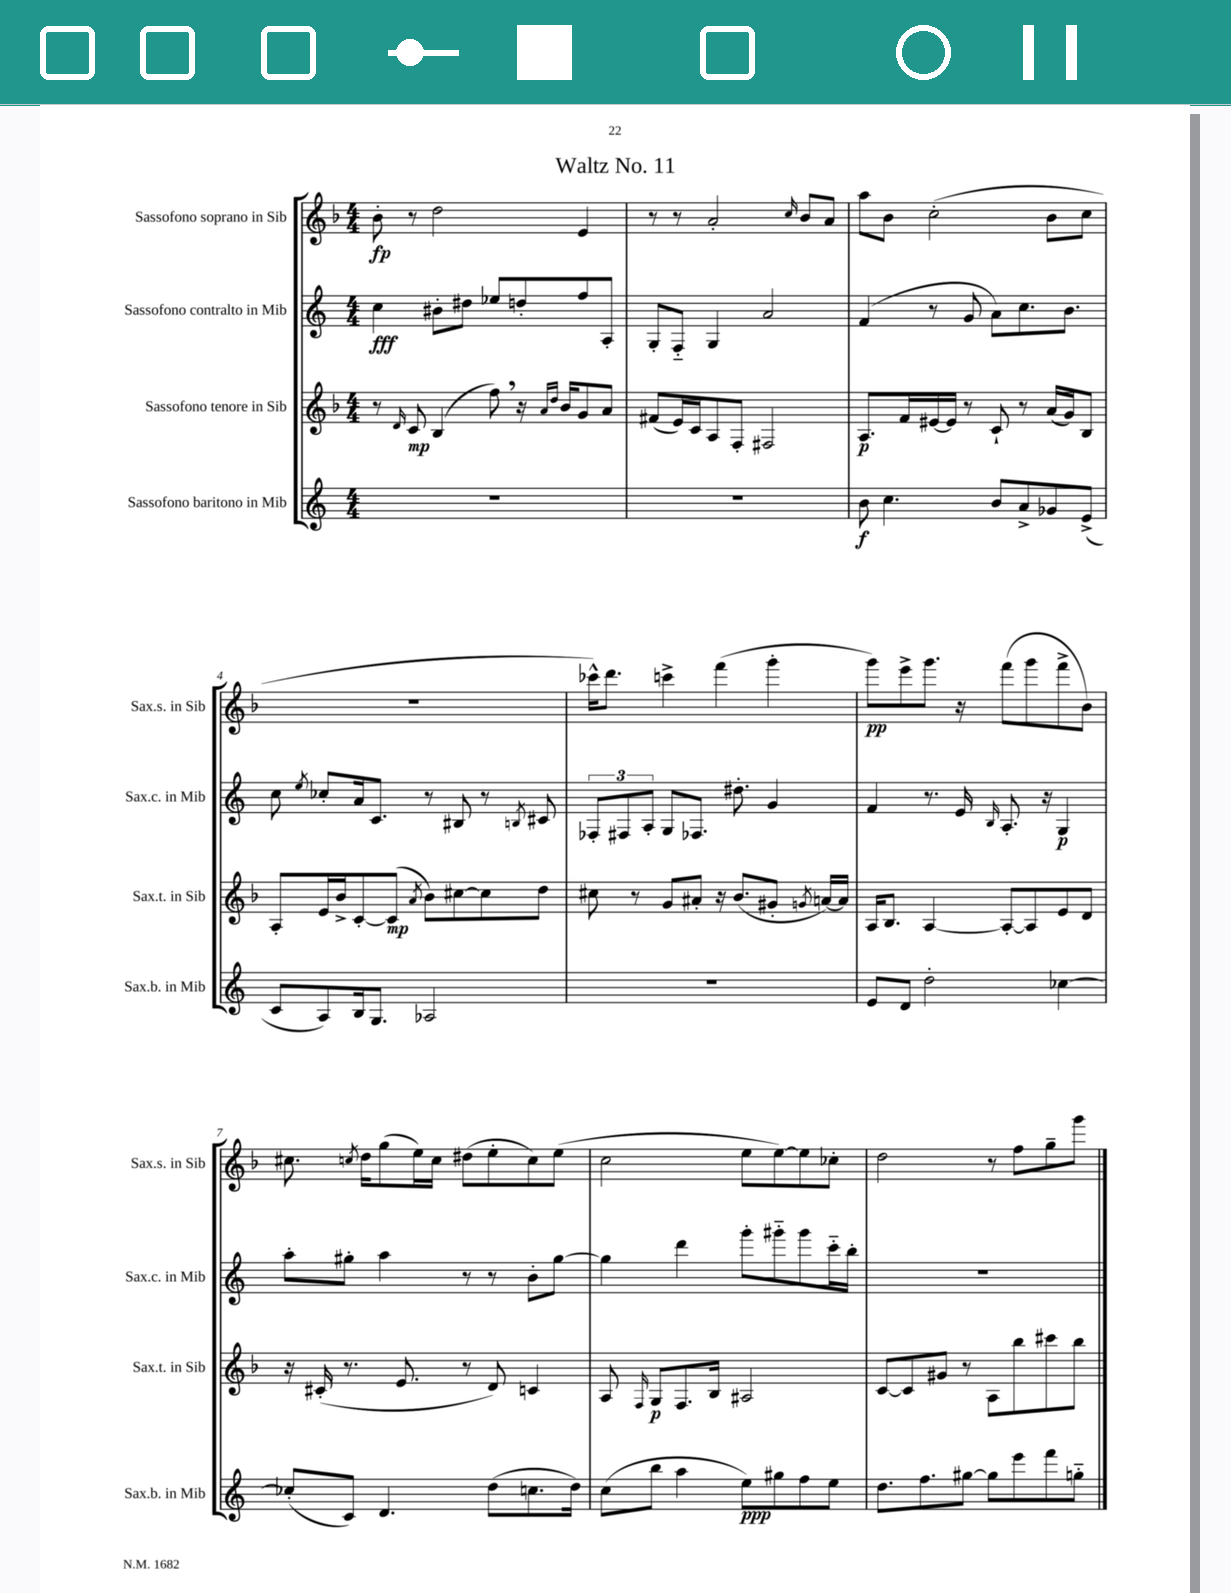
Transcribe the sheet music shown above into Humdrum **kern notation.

**kern	**kern	**kern	**kern
*staff4	*staff3	*staff2	*staff1
*clefG2	*clefG2	*clefG2	*clefG2
*k[]	*k[b-]	*k[]	*k[b-]
*M4/4	*M4/4	*M4/4	*M4/4
1r	8r	4cc\	8b-'\
.	16qqd/	.	.
.	8c/	.	8r
.	(4B-/	8b#'\L	2dd\
.	.	8dd#\J	.
.	8ff\)	8ee-/L	.
.	16r	8dd'/	.
.	16qqa/LL	.	.
.	16qqdd/JJ	.	.
.	16b-/LK	.	.
.	8g/	8ff/	4e/
.	8a/J	8A'/J	.
=	=	=	=
1r	(8f#/L	8G'/L	8r
.	16e/L)	8F'~/J	8r
.	16c/J	.	.
.	8A/	4G/	2a'/
.	8F'/J	.	.
.	2F#/	2a/	.
.	.	.	16qqcc/
.	.	.	8b-/L
.	.	.	8a/J
=	=	=	=
8b\	8.A/L	(4f/	8aa\L
4.cc\	.	.	8b-\J
.	16f/L	.	.
.	[16e#/	8r	(2cc'\
.	16e#/]JJ	.	.
.	8r	8g/	.
8b/L	8c`/	8a\L)	.
8a^/	8r	8.cc\	.
8g-/	(16a/LL	.	8b-\L
.	16g/J)	8.b\J	.
(8e^/J	8B-/J	.	8cc\J
=	=	=	=
8c/L	8A'/L	8cc\	1r
.	.	8qee/	.
8A/)	16e/L	8cc-'/L	.
.	16b-^/J	.	.
16B/k	[8c'/	16a/k	.
8.G/J	.	8.c/J	.
.	(8c/]J	.	.
.	8qa/	.	.
2A-/	8b-\L)	8r	.
.	[8cc#\	8B#/	.
.	8cc#\]	8r	.
.	.	8qB/	.
.	8dd\J	8c#/	.
=	=	=	=
1r	8cc#\	12F-'/L	16ccc-^^\LK)
.	.	.	8.ddd\J
.	.	12F#/	.
.	8r	.	.
.	.	12A'/J	.
.	8g/L	8G/L	4ccc^\
.	8a#'/J	8.F-/J	.
.	16r	.	(4fff\
.	(8.b-/L	8.dd#'\	.
.	8g#'/J	4g/	4ggg'\
.	8qg/	.	.
.	[16a/LL)	.	.
.	16a/]JJ	.	.
=	=	=	=
8e/L	16A/LK	4f/	8ggg\L)
.	8.B-/J	.	.
8d/J	.	.	8eee^\
2dd'\	[4A/	8.r	8.ggg\J
.	.	16e/	16r
.	.	16qqB/	.
.	8A'/_L	8.A'/	(8fff\L
.	8A/]	.	8ggg\
.	.	16r	.
[4cc-\	8e/	4G/	8fff^\
.	8d/J	.	8b-\J)
=	=	=	=
(8cc-'/]L	16r	8aa'\L	8.cc#\
.	(16c#'/	.	.
8c/J)	8.r	8gg#'\J	.
.	.	.	8qcc/
.	.	.	16dd\LK
4.d/	.	4aa\	(8gg\
.	8.e/	.	.
.	.	.	16ee\L)
.	.	.	16cc\JJ
.	8r	8r	(8dd#\L
(8dd\L	8d/)	8r	8ee'\
8.cc\	4c/	8b'\L	8cc\)
.	.	[8gg#\J	(8ee\J
16dd\Jk)	.	.	.
=	=	=	=
(8cc\L	8A/	4gg#\]	2cc\
.	16qqF/	.	.
8bb\J	8G/L	.	.
4aa\	8.F/	4ddd\	.
.	16B-/Jk	.	.
8ee\L)	2A#/	8ggg'\L	8ee\L
8gg#\	.	8ggg#'~\	[8ee\)
8ff\	.	8ggg#\	8ee\]
8ee\J	.	16ccc'~\L	8cc-'\J
.	.	16bb'\JJ	.
=	=	=	=
8.dd\L	[8c/L	1r	2dd\
.	8c/]	.	.
8.ff\	.	.	.
.	8g#/J	.	.
[8gg#\J	8r	.	.
8gg#\]L	8A\L	.	8r
8eee\	8bb-\	.	8ff\L
8fff\	8ccc#\	.	8gg~\
8gg'~\J	8bb-\J	.	8ggg\J
==	==	==	==
*-	*-	*-	*-
